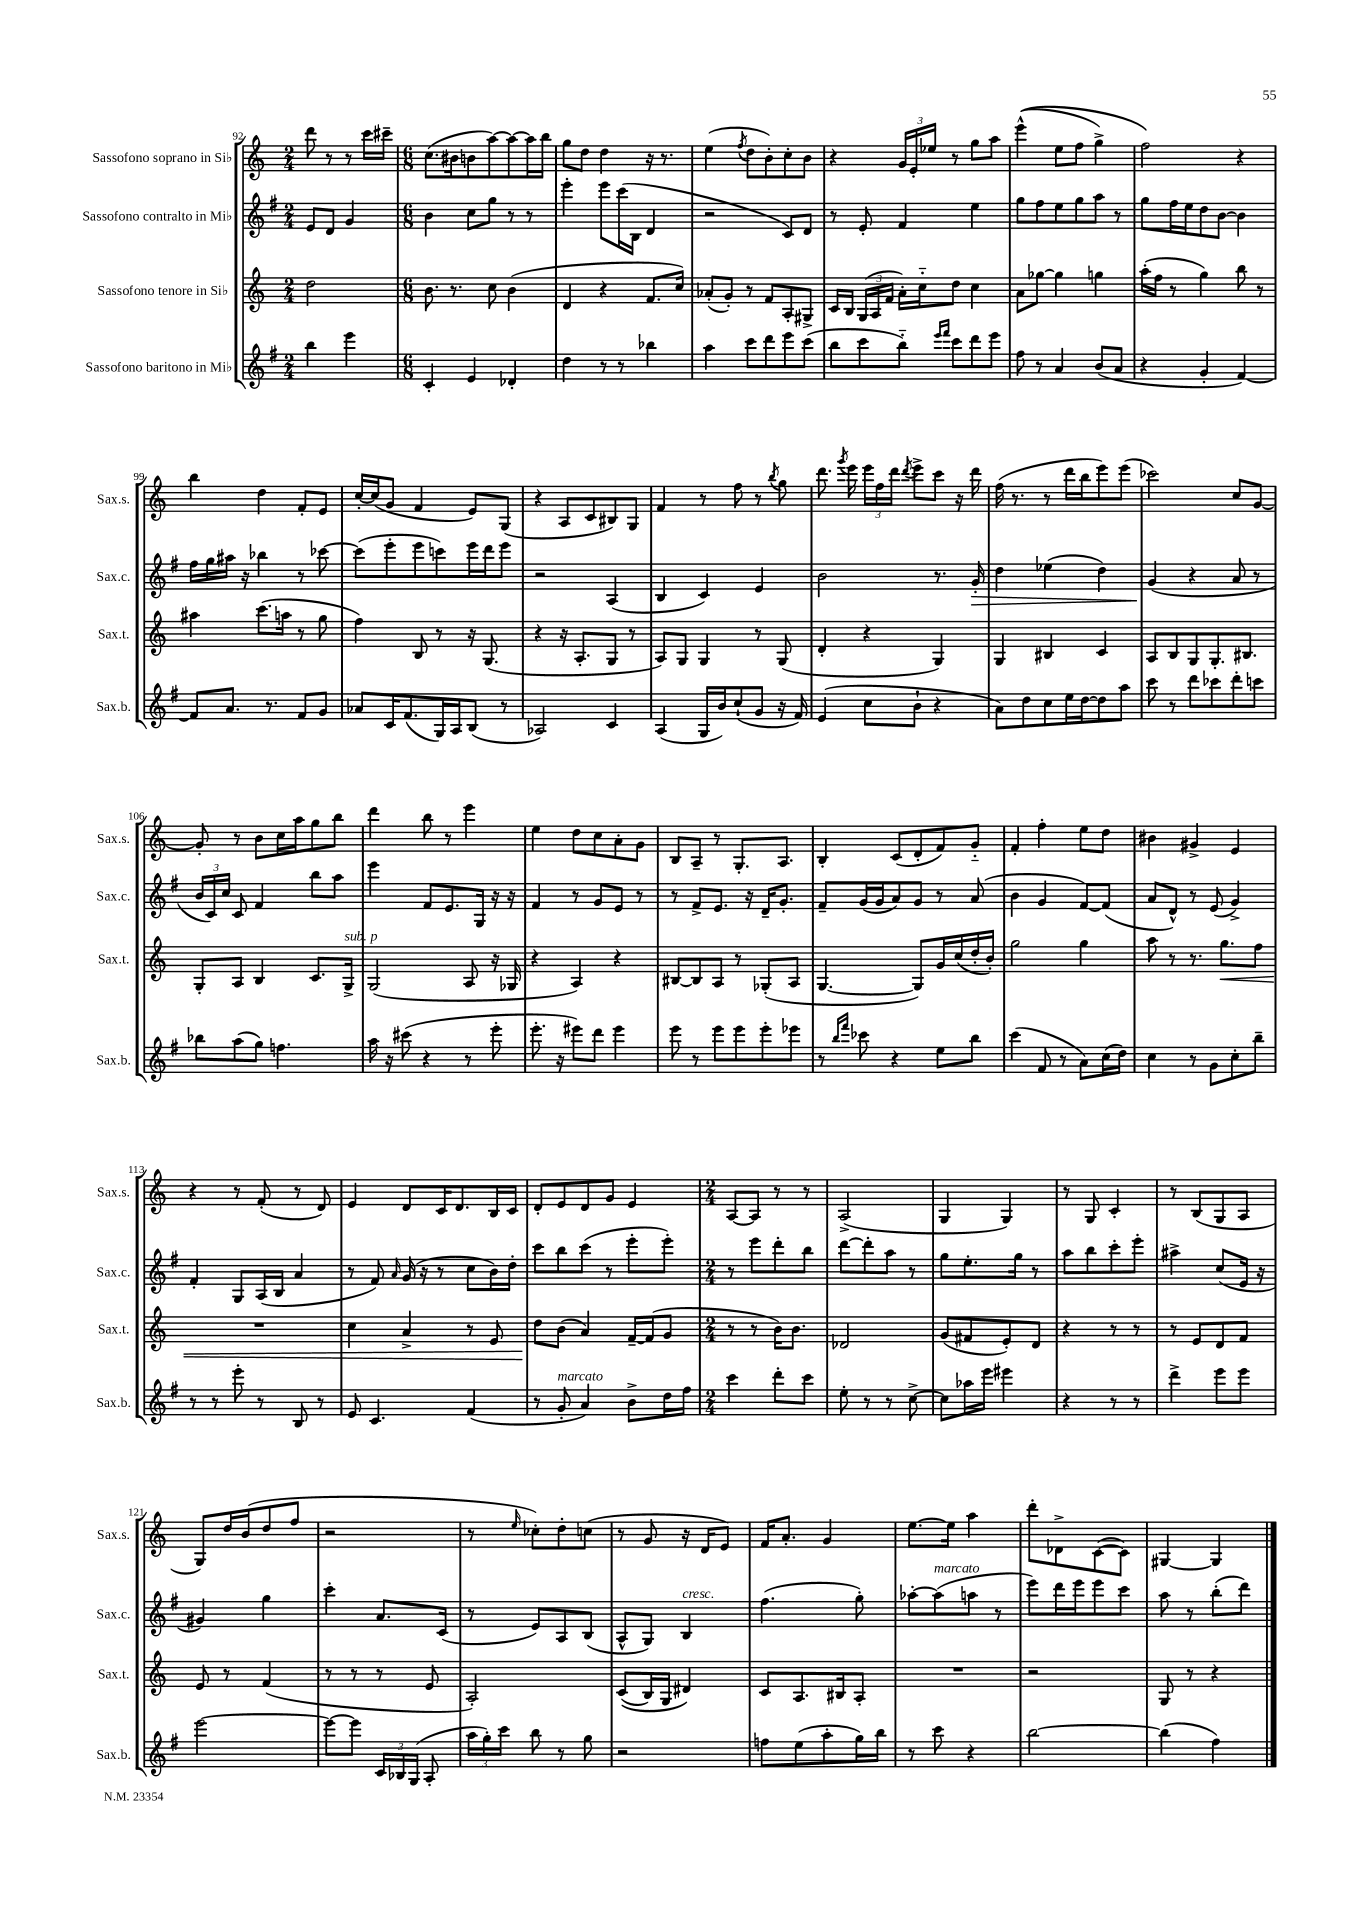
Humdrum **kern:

**kern	**kern	**dynam	**kern	**dynam	**kern
*part4	*part3	*part3	*part2	*part2	*part1
*staff4	*staff3	*staff3	*staff2	*staff2	*staff1
*I"Sassofono baritono in Mi♭	*I"Sassofono tenore in Si♭	*	*I"Sassofono contralto in Mi♭	*	*I"Sassofono soprano in Si♭
*I'Sax.b.	*I'Sax.t.	*	*I'Sax.c.	*	*I'Sax.s.
*clefG2	*clefG2	*	*clefG2	*	*clefG2
*k[f#]	*k[]	*	*k[f#]	*	*k[]
*M2/4	*M2/4	*	*M2/4	*	*M2/4
=92	=92	=92	=92	=92	=92
4bb\	2dd\	.	8e/L	.	8ddd\
.	.	.	8d/J	.	8r
4eee\	.	.	4g/	.	8r
.	.	.	.	.	16ccc\LL
.	.	.	.	.	16ccc#X~\JJ
=93	=93	=93	=93	=93	=93
*M6/8	*M6/8	*	*M6/8	*	*M6/8
4c'/	8.b\	.	4b\	.	(8.cc\L
.	8.r	.	.	.	16b#X\k
4e/	.	.	8cc\L	.	8bn\
.	8cc\	.	8gg\J	.	[8aa\)
4d-X'/	(4b\	.	8r	.	8aa\_
.	.	.	8r	.	16aa\L]
.	.	.	.	.	16bb\JJ
=94	=94	=94	=94	=94	=94
4dd\	4d/	.	4eee'\	.	8gg\L
.	.	.	.	.	8dd\J
8r	4r	.	8eee\L	.	4dd\
8r	.	.	(16ccc\L	.	.
.	.	.	16B\JJ	.	.
4bb-X\	8.f/L	.	4d/	.	16r
.	.	.	.	.	8.r
.	16cc/Jk)	.	.	.	.
=95	=95	=95	=95	=95	=95
4aa\	(8a-X'/L	.	2r	.	(4ee\
.	8g'/J)	.	.	.	.
.	.	.	.	.	8qff/
8ccc\L	8r	.	.	.	8dd\L
8ddd\	8f/L	.	.	.	8b'\)
8eee\	8A'/	.	8c/L)	.	8cc'\
(8ccc\J	8G#X^/J	.	8d/J	.	8b\J
=96	=96	=96	=96	=96	=96
8bb\L	16c/LL	.	8r	.	4r
.	16B/JJ	.	.	.	.
8ccc\	(24G/LL	.	8e'/	.	.
.	24A/	.	.	.	.
.	24f/JJ	.	.	.	.
8bb\J)	16a'\LL)	.	4f#/	.	24g/LL
.	.	.	.	.	24e'/
.	16cc\J	.	.	.	.
.	.	.	.	.	24ee-X/JJ
16qqeee/LL	.	.	.	.	.
16qqfff#/JJ	.	.	.	.	.
8ccc\L	8dd\J	.	.	.	8r
8ddd\	4cc\	.	4ee\	.	8gg\L
8eee\J	.	.	.	.	8aa\J
=97	=97	=97	=97	=97	=97
8ff#\	8a\L	.	8gg\L	.	((4eee^^\
8r	[8gg-X\J	.	8ff#\	.	.
4a/	4gg-\]	.	8ee\	.	8ee\L
.	.	.	8gg\	.	8ff\J
(8b/L	4ggn\	.	8aa\J	.	4gg^\)
8a/J	.	.	8r	.	.
=98	=98	=98	=98	=98	=98
4r	(16aa'\LL	.	8gg\L	.	2ff\)
.	16ff\JJ	.	.	.	.
.	8r	.	16ff#\L	.	.
.	.	.	16ee\J	.	.
4g'/	4gg\)	.	8dd\	.	.
.	.	.	[8b\J	.	.
[4f#/)	8bb\	.	4b\]	.	4r
.	8r	.	.	.	.
!!LO:LB:g=z
=99	=99	=99	=99	=99	=99
8f#/L]	4aa#X\	.	16ff#\LL	.	4bb\
.	.	.	16gg\	.	.
8.a/J	.	.	16aa#X\JJ	.	.
.	.	.	16r	.	.
.	(8.ccc\L	.	4bb-X\	.	4dd\
8.r	.	.	.	.	.
.	16aan\Jk	.	.	.	.
8f#/L	8r	.	8r	.	8f'/L
8g/J	8gg\	.	[8ccc-X\	.	8e/J
=100	=100	=100	=100	=100	=100
8a-X/L	4ff\)	.	(8ccc-\L]	.	[16cc'/LL
.	.	.	.	.	(16cc/J]
16c/K	.	.	8eee'\	.	8g/J
(8.f#/	.	.	.	.	.
.	8B/	.	8eee\	.	4f/
16G/L)	8r	.	8cccn\)	.	.
16A/J	.	.	.	.	.
(8B/J	16r	.	16eee\L	.	8e/L)
.	(8.G/	.	16ddd\J	.	.
8r	.	.	8eee\J	.	(8G/J
=101	=101	=101	=101	=101	=101
2A-X/)	4r	.	2r	.	4r
.	16r	.	.	.	8A/L
.	8.A'/L	.	.	.	.
.	.	.	.	.	8c/
4c/	8G/J	.	(4A/	.	8B#X/)
.	8r	.	.	.	8G/J
=102	=102	=102	=102	=102	=102
(4A/	8A/L)	.	4B/	.	4f/
.	8G/J	.	.	.	.
16G/LL	4G/	.	4c/)	.	8r
16b/J)	.	.	.	.	.
(8cc`/	.	.	.	.	8ff\
8g/J	8r	.	4e/	.	8r
.	.	.	.	.	8qbb/
16r	(8G/	.	.	.	8gg\
16f#/)	.	.	.	.	.
=103	=103	=103	=103	=103	=103
(4e/	4d'/	.	2b\	.	8.ddd\
.	.	.	.	.	8qggg/
.	.	.	.	.	16eee\
8cc\L	4r	.	.	.	24eee\LL
.	.	.	.	.	24ff\
.	.	.	.	.	24ddd\JJ
.	.	.	.	.	8qddd/
8b`\J	.	.	.	.	8eee^\L
4r	4G/)	.	8.r	.	8ccc\J
.	.	.	.	.	16r
!	!	!	!	!LO:HP:b	!
.	.	.	16g'/	>	16ddd\
=104	=104	=104	=104	=104	=104
8a\L)	4G/	.	4dd\	.	(16ff\
.	.	.	.	.	8.r
8dd\	.	.	.	.	.
8cc\	4B#X/	.	(4ee-X\	.	8r
16ee\L	.	.	.	.	16ddd\LL
[16dd\J	.	.	.	.	16bb\J
8dd\]	4c/	.	4dd\)	.	8eee\)
8aa\J	.	.	.	.	(8eee\J
=105	=105	=105	=105	=105	=105
8ccc\	8A/L	.	(4g/	.	2ccc-X\)
8r	8B/	.	.	.	.
8ddd\L	8G/	.	4r	]	.
8ccc-X\	8.G'/	.	.	.	.
8ddd'\	.	.	8a/	.	8cc/L
.	8.B#X/J	.	.	.	.
8cccn\J	.	.	8r	.	[8g/J
!!LO:LB:g=z
=106	=106	=106	=106	=106	=106
8bb-X\L	8G'/L	.	24b/LL	.	8g'/]
.	.	.	24c/)	.	.
.	.	.	24cc/JJ	.	.
(8aa\	8A/J	.	8c/	.	8r
8gg\J)	4B/	.	4f#/	.	8b\L
4.ffn\	.	.	.	.	16cc\L
.	.	.	.	.	16aa\J
.	8.c/L	.	8bb\L	.	8gg\
.	.	.	8aa\J	.	8bb\J
!	!LO:TX:a:i:t=sub. p	!	!	!	!
.	16G^/Jk	.	.	.	.
=107	=107	=107	=107	=107	=107
16aa\	(2G/	.	4eee\	.	4ddd\
16r	.	.	.	.	.
(8ccc#X\	.	.	.	.	.
4r	.	.	8f#/L	.	8bb\
.	.	.	8.e/	.	8r
8r	8A/	.	.	.	4eee\
.	.	.	16G/Jk	.	.
8eee'\	16r	.	16r	.	.
.	16G-X/	.	16r	.	.
=108	=108	=108	=108	=108	=108
8.eee'\	4r	.	4f#/	.	4ee\
16r	.	.	.	.	.
8eee#X\L)	4A/)	.	8r	.	8dd\L
8ddd\J	.	.	8g/L	.	8cc\
4eee#\	4r	.	8e/J	.	8a'\
.	.	.	8r	.	8g\J
=109	=109	=109	=109	=109	=109
8eee\	[8B#X/L	.	8r	.	8B/L
8r	8B#/]	.	8f#^/L	.	8A~/J
8eee\L	8A/J	.	8.e/J	.	8r
8eee\	8r	.	.	.	8.G'/L
.	.	.	16r	.	.
8eee'\	(8G-X'/L	.	16d~/KL	.	.
.	.	.	8.g'/J	.	8.A/J
8eee-X\J	8A/J	.	.	.	.
=110	=110	=110	=110	=110	=110
8r	[4.G/	.	8f#~/L	.	4B'/
16qqbb/LL	.	.	.	.	.
16qqfff#/JJ	.	.	.	.	.
8ccc-X\	.	.	(16g/L	.	.
.	.	.	16g/J	.	.
4r	.	.	8a/)	.	(8c/L
.	8G/L])	.	8g/J	.	8d'/
8ee\L	16g/L	.	8r	.	8f/)
.	(16cc/	.	.	.	.
8bb\J	16dd'/	.	(8a/	.	8g/J
.	16b'/JJ)	.	.	.	.
=111	=111	=111	=111	=111	=111
(4ccc\	2gg\	.	4b\	.	4f'/
8f#/	.	.	4g/	.	4ff'\
8r	.	.	.	.	.
8a\L)	4gg\	.	[8f#/L)	.	8ee\L
(16cc\L	.	.	(8f#/J]	.	8dd\J
16dd\JJ)	.	.	.	.	.
=112	=112	=112	=112	=112	=112
4cc\	8aa\	.	8a/L	.	4b#X\
.	8r	.	8d^^/J)	.	.
8r	8.r	.	8r	.	4g#X^/
8g\L	.	.	(8e/	.	.
!	!	!LO:HP:b	!	!	!
.	8.gg\L	<	.	.	.
8cc'\	.	.	4g^/)	.	4e/
8bb~\J	8ff\J	.	.	.	.
!!LO:LB:g=z
=113	=113	=113	=113	=113	=113
8r	2.r	.	4f#'/	.	4r
8r	.	.	.	.	.
8eee'\	.	.	8G/L	.	8r
8r	.	.	(16A/L	.	(8f'/
.	.	.	16B/JJ	.	.
8B/	.	.	4a/	.	8r
8r	.	.	.	.	8d/)
=114	=114	=114	=114	=114	=114
8e/	4cc\	.	8r	.	4e/
4.c/	.	.	8f#/)	.	.
.	.	.	16qqa/	.	.
.	4a^/	.	(16g/	.	8d/L
.	.	.	16r	.	.
.	.	.	8r	.	16c/K
.	.	.	.	.	8.d/
(4f#/	8r	.	8cc\L	.	.
.	8e/	.	16b\L)	.	16B/L
.	.	.	16dd'\JJ	.	16c/JJ
=115	=115	=115	=115	=115	=115
8r	8dd\L	.	8ccc\L	.	8d'/L
!LO:TX:a:i:t=marcato	!	!	!	!	!
8g'/	(8b\J	[	8bb\	.	8e/
4a/)	4a/)	.	(8ccc\J	.	8d/
.	.	.	8r	.	8g/J
8b^\L	[16f~/LL	.	8eee'\L	.	4e/
.	(16f/J]	.	.	.	.
16dd\L	8g/J	.	8eee'\J)	.	.
16ff#\JJ	.	.	.	.	.
=116	=116	=116	=116	=116	=116
*M2/4	*M2/4	*	*M2/4	*	*M2/4
4ccc\	8r	.	8r	.	[8A/L
.	8r	.	8eee\L	.	8A/J]
8ddd'\L	16b\KL)	.	8ddd'\	.	8r
.	8.b\J	.	.	.	.
8ccc\J	.	.	8bb\J	.	8r
=117	=117	=117	=117	=117	=117
8ee'\	2d-X/	.	[8ddd\L	.	(2A^/
8r	.	.	8ddd'\]	.	.
8r	.	.	8aa\J	.	.
[8cc^\	.	.	8r	.	.
=118	=118	=118	=118	=118	=118
8cc\L]	(8g/L	.	8gg\L	.	4G/
16aa-X\L	8f#X/	.	8.ee'\	.	.
16eee\JJ	.	.	.	.	.
4eee#X\	8e'/)	.	.	.	4G/)
.	.	.	16gg\Jk	.	.
.	8d/J	.	8r	.	.
=119	=119	=119	=119	=119	=119
4r	4r	.	8aa\L	.	8r
.	.	.	8bb\	.	8G/
8r	8r	.	8ccc'\	.	4c'/
8r	8r	.	8eee'\J	.	.
=120	=120	=120	=120	=120	=120
4ddd^\	8r	.	4aa#X^\	.	8r
.	8e/L	.	.	.	(8B/L
8eee\L	8d/	.	(8cc/L	.	8G/
8eee\J	8f/J	.	16e/Jk	.	8A/J
.	.	.	16r	.	.
!!LO:LB:g=z
=121	=121	=121	=121	=121	=121
[2eee\	8e/	.	4g#X/)	.	8G/L)
.	8r	.	.	.	16dd/L
.	.	.	.	.	(16b/J
.	(4f/	.	4gg\	.	8dd/
.	.	.	.	.	8ff/J
=122	=122	=122	=122	=122	=122
8eee\L_	8r	.	4ccc'\	.	2r
8eee\J]	8r	.	.	.	.
24c/LL	8r	.	8.a/L	.	.
24B-X/	.	.	.	.	.
(24G/JJ	.	.	.	.	.
8A'/	8e/	.	.	.	.
.	.	.	(16c/Jk	.	.
=123	=123	=123	=123	=123	=123
24aa\LL	2A'/)	.	8r	.	8r
24gg'\)	.	.	.	.	.
24ccc\JJ	.	.	.	.	.
.	.	.	.	.	16qqee/
8bb\	.	.	8e/L)	.	8cc-X'\L)
8r	.	.	8A/	.	8dd'\
8gg\	.	.	(8B/J	.	(8ccn\J
=124	=124	=124	=124	=124	=124
2r	((8c/L	.	8A^^/L	.	8r
.	16B/L)	.	8G/J)	.	8g/
.	16G/JJ	.	.	.	.
!	!	!	!LO:TX:a:i:t=cresc.	!	!
.	4d#X/)	.	4B/	.	16r
.	.	.	.	.	16d/KL
.	.	.	.	.	8e/J)
=125	=125	=125	=125	=125	=125
8ffn\L	8c/L	.	(4.ff#\	.	16f/KL
.	.	.	.	.	8.a'/J
(8ee\	8.A/	.	.	.	.
8aa'\	.	.	.	.	4g/
.	16B#X/k	.	.	.	.
16gg\L)	8A'/J	.	8gg'\)	.	.
16bb\JJ	.	.	.	.	.
=126	=126	=126	=126	=126	=126
8r	2r	.	[8aa-X'\L	.	[8.ee\L
!	!	!	!LO:TX:a:i:t=marcato	!	!
8ccc\	.	.	(8aa-\]	.	.
.	.	.	.	.	16ee\Jk]
4r	.	.	8aan\J	.	4aa\
.	.	.	8r	.	.
=127	=127	=127	=127	=127	=127
[2bb\	2r	.	8eee\L)	.	8ddd'\L
.	.	.	16ddd\L	.	8d-X^\
.	.	.	16eee\J	.	.
.	.	.	8eee\	.	([8c\
.	.	.	8ccc\J	.	8c\J])
=128	=128	=128	=128	=128	=128
(4bb\]	8G/	.	8aa\	.	[4G#X/
.	8r	.	8r	.	.
4ff#\)	4r	.	(8bb'\L	.	4G#/]
.	.	.	8ddd\J)	.	.
==	==	==	==	==	==
*-	*-	*-	*-	*-	*-
